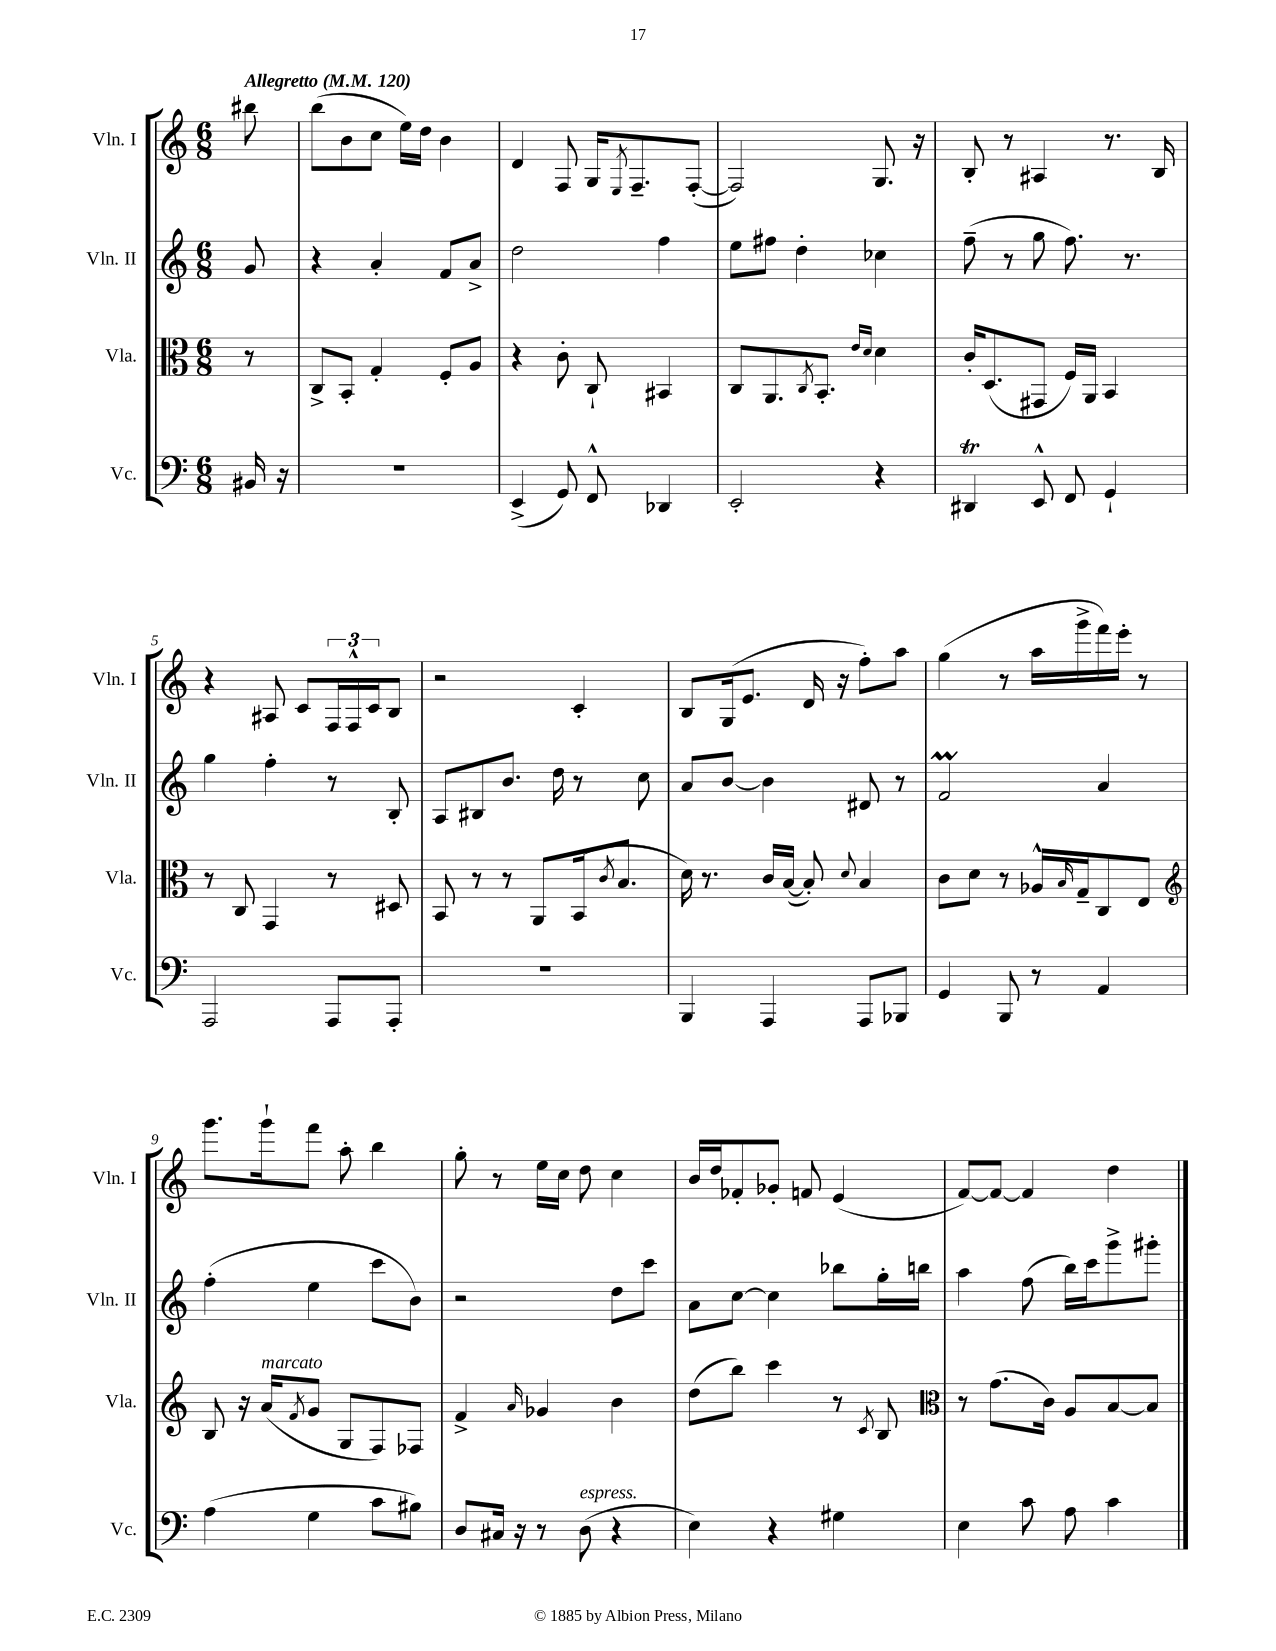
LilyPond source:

<<
\new StaffGroup <<
\new Staff = "s0" \with { instrumentName = "Vln. I" shortInstrumentName = "Vln. I" } {
    \clef treble \key c \major \numericTimeSignature \time 6/8 \partial 8 \tempo "Allegretto" 4 = 120
    bis''8 |
    b''8( b'8 c''8 e''16) d''16 b'4 |
    d'4 f8 g16 \acciaccatura { e8 } f8.-- f8~-.( |
    f2) g8. r16 |
    b8-. r8 ais4 r8. b16 |
    r4 ais8 c'8 \tuplet 3/2 { f16 f16-^ c'16 } b8 |
    r2 c'4-. |
    b8 g16( e'8. d'16 r16 f''8-.) a''8 |
    g''4( r8 a''16 g'''16-> f'''16) e'''16-. r8 |
    g'''8. g'''16-! f'''8 a''8-. b''4 |
    g''8-. r8 e''16 c''16 d''8 c''4 |
    b'16 d''16 fes'8-. ges'8-. f'8 e'4( |
    f'8~) f'8~ f'4 d''4 \bar "|." |
}
\new Staff = "s1" \with { instrumentName = "Vln. II" shortInstrumentName = "Vln. II" } {
    \clef treble \key c \major \numericTimeSignature \time 6/8 \partial 8
    g'8 |
    r4 a'4-. f'8 a'8-> |
    d''2 f''4 |
    e''8 fis''8 d''4-. ces''4 |
    f''8--( r8 g''8 f''8.) r8. |
    g''4 f''4-. r8 b8-. |
    a8 bis8 b'8. d''16 r8 c''8 |
    a'8 b'8~ b'4 dis'8 r8 |
    f'2\prall a'4 |
    f''4-.( e''4 c'''8 b'8) |
    r2 d''8 c'''8 |
    a'8 c''8~ c''4 bes''8 g''16-. b''16 |
    a''4 f''8( b''16) c'''16 g'''8-> gis'''8-. \bar "|." |
}
\new Staff = "s2" \with { instrumentName = "Vla." shortInstrumentName = "Vla." } {
    \clef alto \key c \major \numericTimeSignature \time 6/8 \partial 8
    r8 |
    c8-> b,8-. g4-. f8-. a8 |
    r4 c'8-. c8-! bis,4 |
    c8 a,8. \acciaccatura { c8 } b,8.-. \grace { e'16 d'16 } d'4 |
    c'16-. d8.( gis,8 f16) a,16 b,4 |
    r8 c8 g,4 r8 dis8 |
    b,8 r8 r8 a,8 b,16( \acciaccatura { c'8 } b8. |
    d'16) r8. c'16 b16~( b8-.) \appoggiatura { d'8 } b4 |
    c'8 d'8 r8 aes16-^ \grace { b16 } g16-- c8 e8 |
    \clef treble b8 r16 a'16^\markup { \italic "marcato" }( \acciaccatura { f'8 } g'8 g8 f8) fes8 |
    f'4-> \grace { a'16 } ges'4 b'4 |
    d''8( b''8) c'''4 r8 \acciaccatura { c'8 } b8 |
    \clef alto r8 g'8.( c'16) a8 b8~ b8 \bar "|." |
}
\new Staff = "s3" \with { instrumentName = "Vc." shortInstrumentName = "Vc." } {
    \clef bass \key c \major \numericTimeSignature \time 6/8 \partial 8
    bis,16 r16 |
    R2. |
    e,4->( g,8) f,8-^ des,4 |
    e,2-. r4 |
    dis,4\trill e,8-^ f,8 g,4-! |
    a,,2 a,,8 a,,8-. |
    r2. |
    b,,4 a,,4 a,,8 bes,,8 |
    g,4 b,,8 r8 a,4 |
    a4( g4 c'8 bis8) |
    d8 cis16 r16 r8 d8^\markup { \italic "espress." }( r4 |
    e4) r4 gis4 |
    e4 c'8 a8 c'4 \bar "|." |
}
>>
>>
